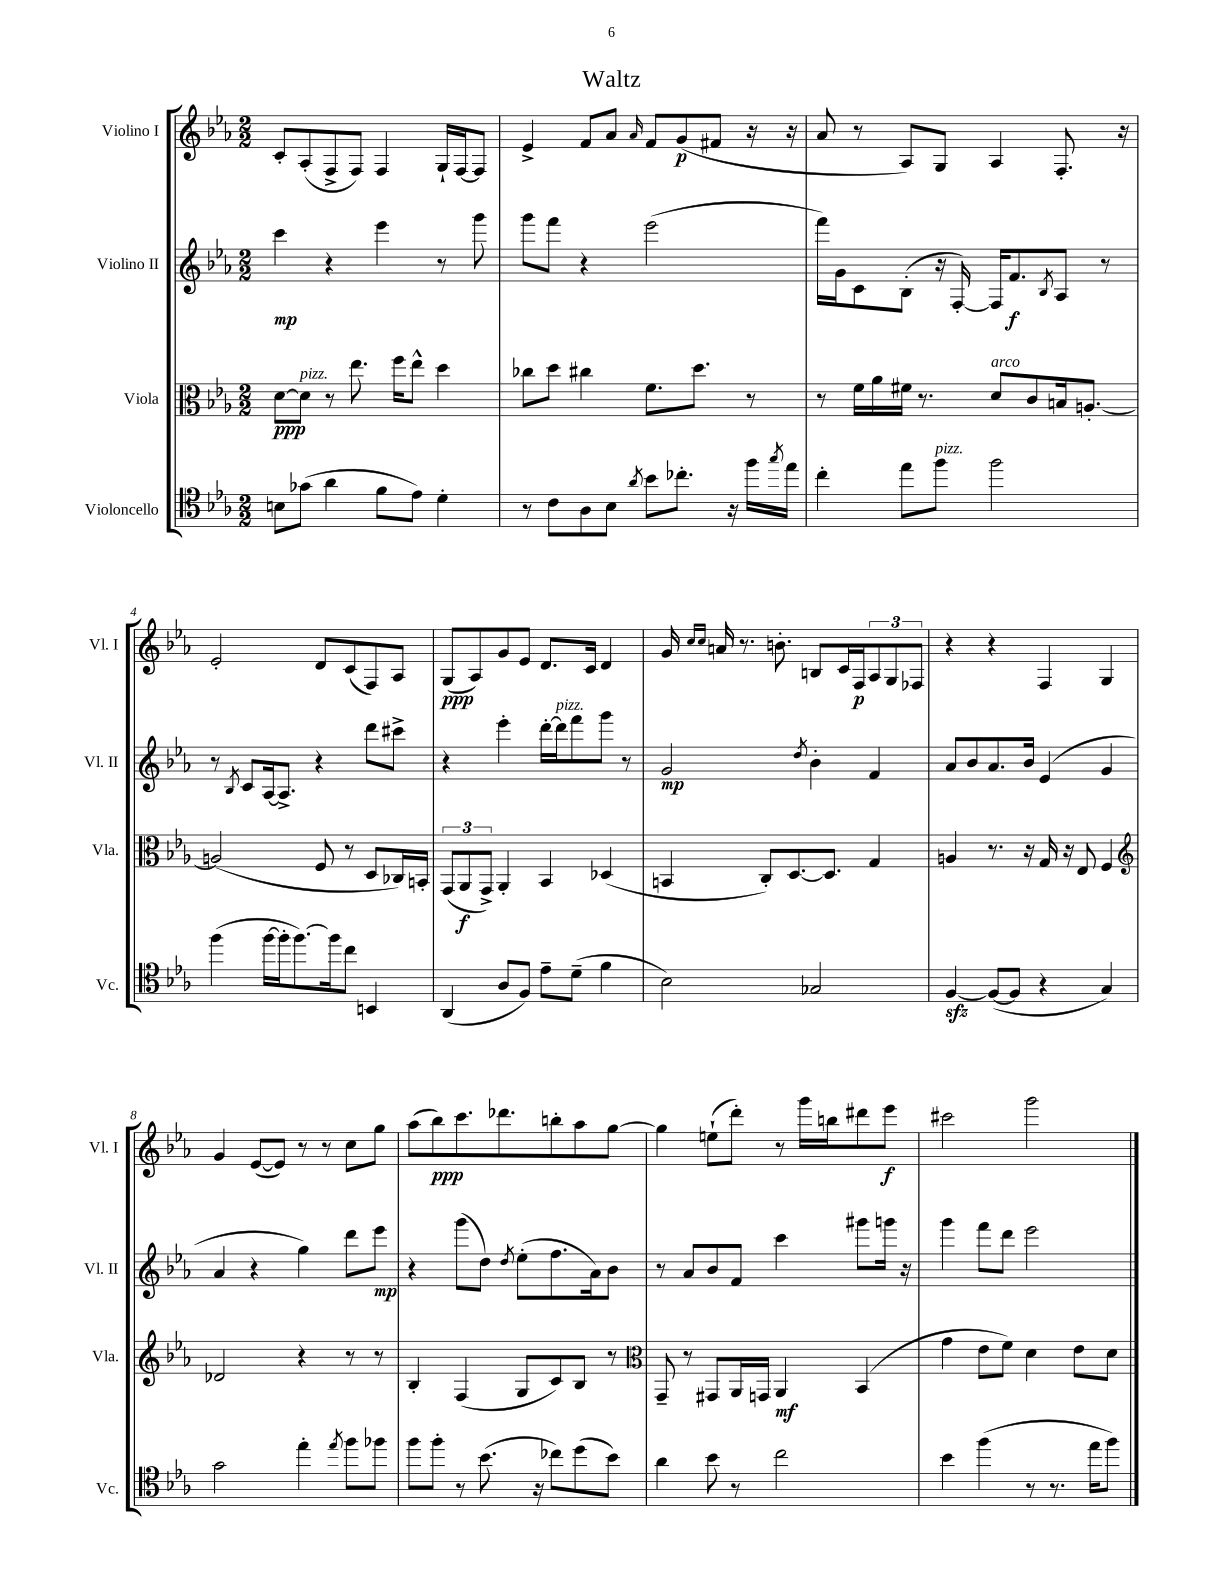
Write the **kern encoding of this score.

**kern	**kern	**kern	**kern
*staff4	*staff3	*staff2	*staff1
*clefC4	*clefC3	*clefG2	*clefG2
*k[b-e-a-]	*k[b-e-a-]	*k[b-e-a-]	*k[b-e-a-]
*M2/2	*M2/2	*M2/2	*M2/2
8B	[8d	4ccc	8c'
(8g-	8d]	.	(8A-'
4a-	8r	4r	8F^
.	8.ee-	.	8F)
8f	.	4eee-	4F
.	16ff	.	.
8e-)	8ee-^^	.	.
4d'	4dd	8r	16G`
.	.	.	[16F
.	.	8ggg	8F]
=	=	=	=
8r	8cc-	8ggg	4e-^
8c	8dd	8fff	.
8A-	4cc#	4r	8f
8B-	.	.	8a-
8qa-	.	.	16qqa-
8b-	8.f	(2eee-	8f
8.cc-'	.	.	(8g
.	8.dd	.	.
.	.	.	8f#
16r	.	.	.
16ff	8r	.	16r
8qgg	.	.	.
16ee-	.	.	16r
=	=	=	=
4cc'	8r	16fff)	8a-
.	.	16g	.
.	16f	8c	8r
.	16a-	.	.
8ee-	16f#	(8B-'	8A-)
.	8.r	.	.
8ff	.	16r	8G
.	.	[16F')	.
2ff	8d	16F]	4A-
.	.	8.f	.
.	8c	.	.
.	.	8qB-	.
.	16B	8A-	8.F'
.	[8.A'	.	.
.	.	8r	.
.	.	.	16r
=	=	=	=
(4ff	(2A]	8r	2e-'
.	.	8qB-	.
.	.	8c	.
[16ff	.	[16A-	.
16ff']	.	8.A-^]	.
[8.ff)	.	.	.
.	8F	4r	8d
16ff]	.	.	.
8cc	8r	.	(8c
4BB	8D	8ddd	8F)
.	16C-)	8ccc#^	8A-
.	16BB'	.	.
=	=	=	=
(4AA-	(12GG	4r	(8G
.	12AA-	.	.
.	.	.	8A-)
.	12GG^)	.	.
8A-	4AA-'	4eee-'	8g
8F)	.	.	8e-
8e-~	4BB-	[16ddd'	8.d
.	.	16ddd]	.
(8d~	.	8fff	.
.	.	.	16c
4f	(4D-	8ggg	4d
.	.	8r	.
=	=	=	=
2B-)	4BB	2g	16g
.	.	.	16qqcc
.	.	.	16qqcc
.	.	.	16a
.	.	.	8.r
.	8C')	.	.
.	.	.	8.b'
.	[8.D	.	.
.	.	8qdd	.
2G-	.	4b-'	8B
.	8.D]	.	.
.	.	.	16c
.	.	.	16F
.	4G	4f	12A-
.	.	.	12G
.	.	.	12F-
=	=	=	=
[4F	4A	8a-	4r
.	.	8b-	.
(8F_	8.r	8.a-	4r
8F]	.	.	.
.	16r	16b-	.
4r	16G	(4e-	4F
.	16r	.	.
.	8E-	.	.
4G)	4F	4g	4G
=	=	=	=
*	*clefG2	*	*
2g	2d-	4a-	4g
.	.	4r	([8e-
.	.	.	8e-])
4ee-'	4r	4gg)	8r
.	.	.	8r
8qee-	.	.	.
8ff	8r	8ddd	8cc
8ff-	8r	8eee-	8gg
=	=	=	=
8ff	4B-'	4r	(8aa-
8ff'	.	.	8bb-)
8r	(4F	(8ggg	8.ccc
(8.b-	.	8dd)	.
.	.	.	8.ddd-
.	.	8qdd	.
.	8G	(8ee-'	.
16r	.	.	.
8cc-)	8c)	8.ff	8bb'
(8dd	8B-	.	8aa-
.	.	16a-)	.
8b-)	8r	8b-	[8gg
=	=	=	=
*	*clefC3	*	*
4a-	8GG~	8r	4gg]
.	8r	8a-	.
8b-	8GG#	8b-	(8ee`
8r	16AA-	8f	8ddd')
.	16GG	.	.
2cc	4AA-	4ccc	8r
.	.	.	16ggg
.	.	.	16bb
.	(4BB-	8ggg#	8ddd#
.	.	16ggg	8eee-
.	.	16r	.
=	=	=	=
4b-	4g	4ggg	2ccc#
(4ff	8e-	8fff	.
.	8f)	8ddd	.
8r	4d	2eee-	2ggg
8.r	.	.	.
.	8e-	.	.
16ee-	.	.	.
8ff)	8d	.	.
==	==	==	==
*-	*-	*-	*-
